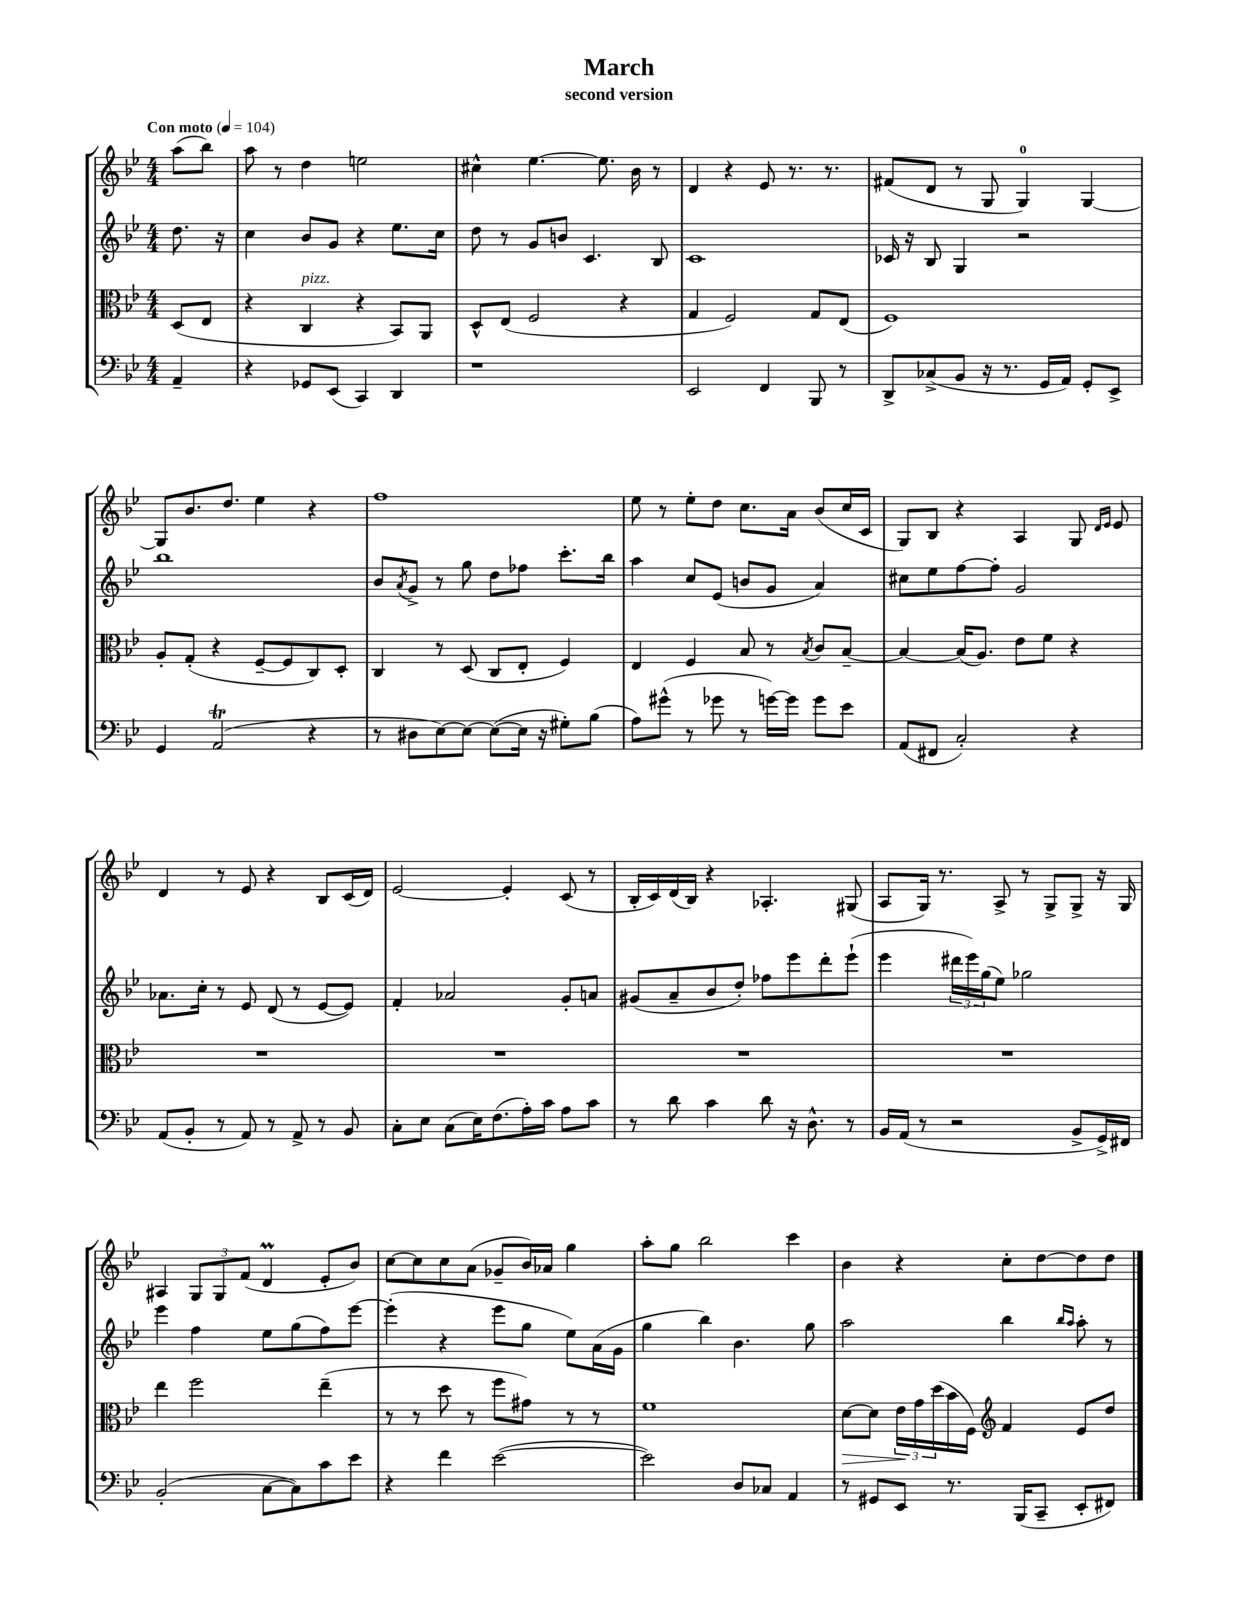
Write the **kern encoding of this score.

**kern	**kern	**kern	**kern
*staff4	*staff3	*staff2	*staff1
*clefF4	*clefC3	*clefG2	*clefG2
*k[b-e-]	*k[b-e-]	*k[b-e-]	*k[b-e-]
*M4/4	*M4/4	*M4/4	*M4/4
*MM104	*MM104	*MM104	*MM104
4AA~	(8D	8.dd	(8aa
.	8E-	.	8bb-)
.	.	16r	.
=	=	=	=
4r	4r	4cc	8aa
.	.	.	8r
8GG-	4C	8b-	4dd
(8EE-	.	8g	.
4CC)	4r	4r	2ee
4DD	8BB-)	8.ee-	.
.	8AA	.	.
.	.	16cc	.
=	=	=	=
1r	8D^^	8dd	4cc#^^
.	(8E-	8r	.
.	2F	8g	[4.ee-
.	.	8b	.
.	.	4.c	.
.	.	.	8.ee-]
.	4r	.	.
.	.	.	16b-
.	.	8B-	8r
=	=	=	=
2EE-	4G	1c	4d
.	2F)	.	4r
4FF	.	.	8e-
.	.	.	8.r
8BBB-	8G	.	.
.	.	.	8.r
8r	(8E-	.	.
=	=	=	=
8DD^	1F)	16c-	(8f#
.	.	16r	.
(8C-^	.	8B-	8d
8BB-	.	4G	8r
16r	.	.	8G
8.r	.	.	.
.	.	2r	4G)
16GG	.	.	.
16AA)	.	.	.
8GG'	.	.	[4G
8EE-^	.	.	.
=	=	=	=
4GG	8A'	1bb-	8G]
.	(8G'	.	8.b-
(2AA	4r	.	.
.	.	.	8.dd
.	[8F~	.	4ee-
.	8F]	.	.
4r	8C)	.	4r
.	8D'	.	.
=	=	=	=
8r	4C	8b-	1ff
.	.	8qa	.
8D#	.	8g^	.
[8E-)	8r	8r	.
8E-_	(8D	8gg	.
(8E-_	8C	8dd	.
16E-]	8E-'	8ff-	.
16r	.	.	.
8G#')	4F)	8.ccc'	.
(8B-	.	.	.
.	.	16bb-	.
=	=	=	=
8A)	4E-	4aa	8ee-
(8g#^^	.	.	8r
8r	4F	8cc	8ee-'
8g-	.	(8e-	8dd
8r	8B-	8b	8.cc
[16g)	8r	8g	.
16g]	.	.	16a
.	8qB-	.	.
8g	8c	4a)	(8b-
8e-	[8B-~	.	16cc
.	.	.	16c
=	=	=	=
(8AA	4B-_	8cc#	8G)
8FF#	.	8ee-	8B-
2C')	(16B-]	[8ff	4r
.	8.A)	.	.
.	.	8ff']	.
.	8e-	2g	4A
.	8f	.	.
4r	4r	.	8G
.	.	.	16qqd
.	.	.	16qqe-
.	.	.	8e-
=	=	=	=
(8AA	1r	8.a-	4d
8BB-'	.	.	.
.	.	16cc'	.
8r	.	8r	8r
8AA)	.	8e-	8e-
8r	.	(8d	4r
8AA^	.	8r	.
8r	.	[8e-	8B-
8BB-	.	8e-])	(16c
.	.	.	16d)
=	=	=	=
8C'	1r	4f'	[2e-
8E-	.	.	.
(8C	.	2a-	.
16E-)	.	.	.
(8.F	.	.	.
.	.	.	4e-']
16A')	.	.	.
16c	.	.	.
8A	.	8g'	(8c
8c	.	8a	8r
=	=	=	=
8r	1r	(8g#	16B-'
.	.	.	16c)
8d	.	8a~	(16d
.	.	.	16B-)
4c	.	8b-	4r
.	.	8dd')	.
8d	.	8ff-	4.A-'
16r	.	8eee-	.
8.D^^	.	.	.
.	.	8ddd'	.
8r	.	(8eee-`	(8G#
=	=	=	=
16BB-	1r	4eee-	8A
(16AA	.	.	.
8r	.	.	16G)
.	.	.	8.r
2r	.	24ddd#	.
.	.	24eee-)	.
.	.	(24gg	.
.	.	8ee-)	8A^
.	.	2gg-	8r
.	.	.	8G^
8BB-^	.	.	8G^
16GG^)	.	.	16r
16FF#	.	.	16G
=	=	=	=
(2BB-'	4ee-	4eee-	4A#
.	2ff	4ff	12G
.	.	.	12G
.	.	.	(12f
[8C	.	8ee-	4d
8C])	.	(8gg	.
8c	(4ee-~	8ff)	8e-'
8e-	.	[8eee-	8b-)
=	=	=	=
4r	8r	(4eee-']	[8cc
.	8r	.	8cc]
4f	8dd	4r	8cc
.	8r	.	(8a
([2e-	8ff	8eee-	8g-~
.	8g#)	8gg	16b-)
.	.	.	16a-
.	8r	8ee-)	4gg
.	8r	(16a	.
.	.	16g	.
=	=	=	=
2e-])	1f	4gg	8aa'
.	.	.	8gg
.	.	4bb-)	2bb-
8D	.	4.b-	.
8C-	.	.	.
4AA	.	.	4ccc
.	.	8gg	.
=	=	=	=
8r	[8d	2aa	4b-
8GG#	8d]	.	.
8EE-	24e-	.	4r
.	24g	.	.
.	(24dd	.	.
8.r	16b-	.	.
.	16F)	.	.
*	*clefG2	*	*
.	4f	4bb-	8cc'
(16BBB-	.	.	.
8CC~	.	.	[8dd
.	.	16qqbb-	.
.	.	16qqaa	.
8EE-'	8e-	8aa'	8dd]
8FF#)	8dd	8r	8dd
==	==	==	==
*-	*-	*-	*-
